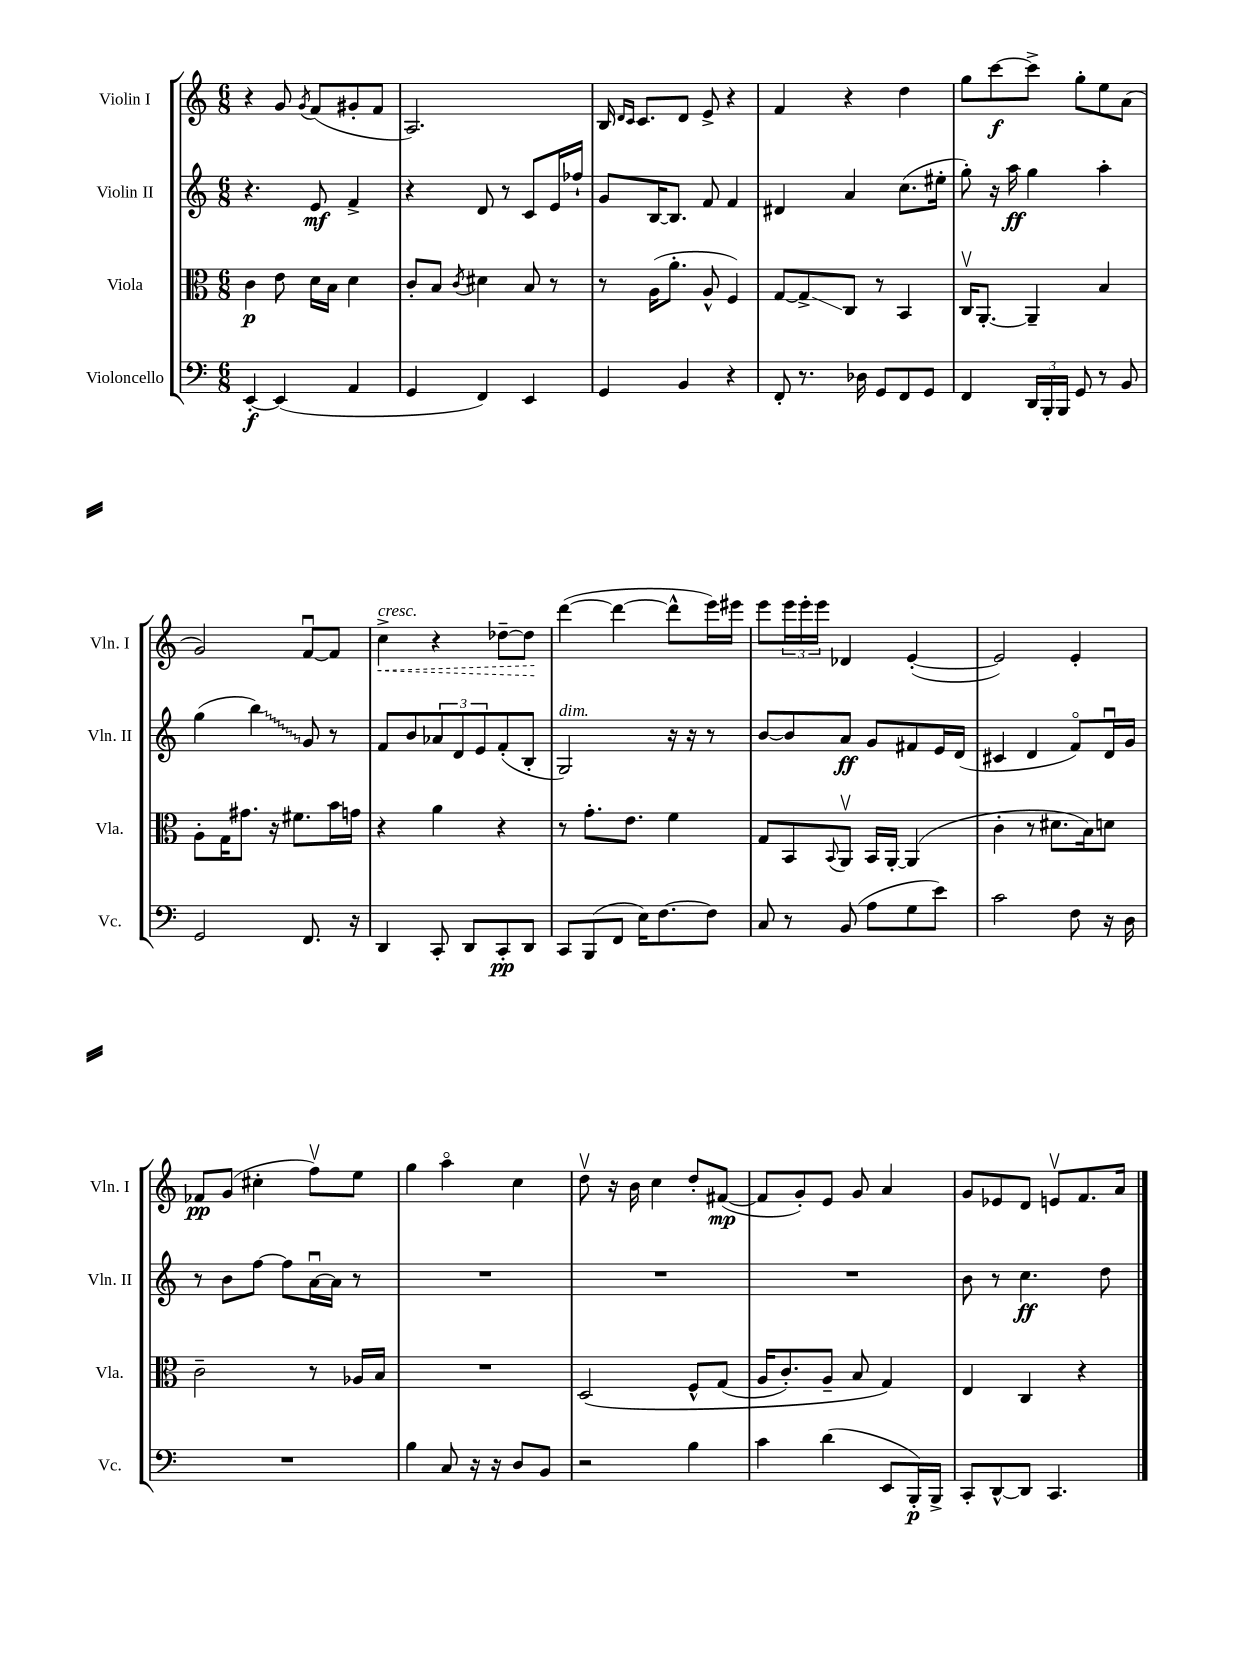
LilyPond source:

<<
\new StaffGroup <<
\new Staff = "s0" \with { instrumentName = "Violin I" shortInstrumentName = "Vln. I" } {
    \clef treble \key c \major \numericTimeSignature \time 6/8
    r4 g'8 \acciaccatura { g'8 } f'8( gis'8-. f'8 |
    a2.) |
    b16 \grace { d'16 c'16 } c'8. d'8 e'8-> r4 |
    f'4 r4 d''4 |
    g''8 c'''8~\f c'''8-> g''8-. e''8 a'8( |
    g'2) f'8~\downbow f'8 |
    \once \override Hairpin.style = #'dashed-line c''4->\<^\markup { \italic "cresc." } r4 des''8~-- des''8\! |
    d'''4~( d'''4~ d'''8-^ e'''16) eis'''16 |
    e'''8 \tuplet 3/2 { e'''16 e'''16-. e'''16 } des'4 e'4~-.( |
    e'2) e'4-. |
    fes'8\pp g'8( cis''4-. f''8\upbow) e''8 |
    g''4 a''4\flageolet c''4 |
    d''8\upbow r16 b'16 c''4 d''8-. fis'8~\mp( |
    fis'8 g'8-.) e'8 g'8 a'4 |
    g'8 ees'8 d'8 e'8\upbow f'8. a'16 \bar "|." |
}
\new Staff = "s1" \with { instrumentName = "Violin II" shortInstrumentName = "Vln. II" } {
    \clef treble \key c \major \numericTimeSignature \time 6/8
    r4. e'8\mf f'4-> |
    r4 d'8 r8 c'8 e'16 fes''16-! |
    g'8 b16~ b8. f'8 f'4 |
    dis'4 a'4 c''8.( eis''16-. |
    g''8-.) r16 a''16\ff g''4 a''4-. |
    g''4( \once \override Glissando.style = #'zigzag b''4\glissando) g'8 r8 |
    f'8 b'8 \tuplet 3/2 { aes'8 d'8 e'8 } f'8-.( b8-. |
    g2^\markup { \italic "dim." }) r16 r16 r8 |
    b'8~ b'8 a'8\ff g'8 fis'8 e'16 d'16( |
    cis'4 d'4 f'8\flageolet) d'16\downbow g'16 |
    r8 b'8 f''8~ f''8 a'16~\downbow a'16 r8 |
    R2. |
    R2. |
    R2. |
    b'8 r8 c''4.\ff d''8 \bar "|." |
}
\new Staff = "s2" \with { instrumentName = "Viola" shortInstrumentName = "Vla." } {
    \clef alto \key c \major \numericTimeSignature \time 6/8
    c'4\p e'8 d'16 b16 d'4 |
    c'8-. b8 \acciaccatura { c'8 } dis'4 b8 r8 |
    r8 a16( a'8.-. a8-^ f4) |
    g8~ g8->\glissando c8 r8 b,4 |
    c16\upbow a,8.~-. a,4-- b4 |
    a8-. g16 gis'8. r16 fis'8. b'16 g'16 |
    r4 a'4 r4 |
    r8 g'8.-. e'8. f'4 |
    g8 b,8 \appoggiatura { b,8 } a,8\upbow b,16 a,16~-. a,4( |
    c'4-. r8 dis'8. b16) d'8 |
    c'2-- r8 aes16 b16 |
    R2. |
    d2\( f8-^ g8( |
    a16 c'8.-.) a8-- b8 g4\) |
    e4 c4 r4 \bar "|." |
}
\new Staff = "s3" \with { instrumentName = "Violoncello" shortInstrumentName = "Vc." } {
    \clef bass \key c \major \numericTimeSignature \time 6/8
    e,4~-.\f e,4( a,4 |
    g,4 f,4) e,4 |
    g,4 b,4 r4 |
    f,8-. r8. des16 g,8 f,8 g,8 |
    f,4 \tuplet 3/2 { d,16 b,,16-. b,,16 } g,8 r8 b,8 |
    g,2 f,8. r16 |
    d,4 c,8-. d,8 c,8-.\pp d,8 |
    c,8 b,,8( f,8 e16) f8.~ f8 |
    c8 r8 b,8( a8 g8 e'8) |
    c'2 f8 r16 d16 |
    R2. |
    b4 c8 r16 r16 d8 b,8 |
    r2 b4 |
    c'4 d'4( e,8 b,,16-.\p) b,,16-> |
    c,8-. d,8~-^ d,8 c,4. \bar "|." |
}
>>
>>
\layout { \context { \Score \remove "Bar_number_engraver" } }
